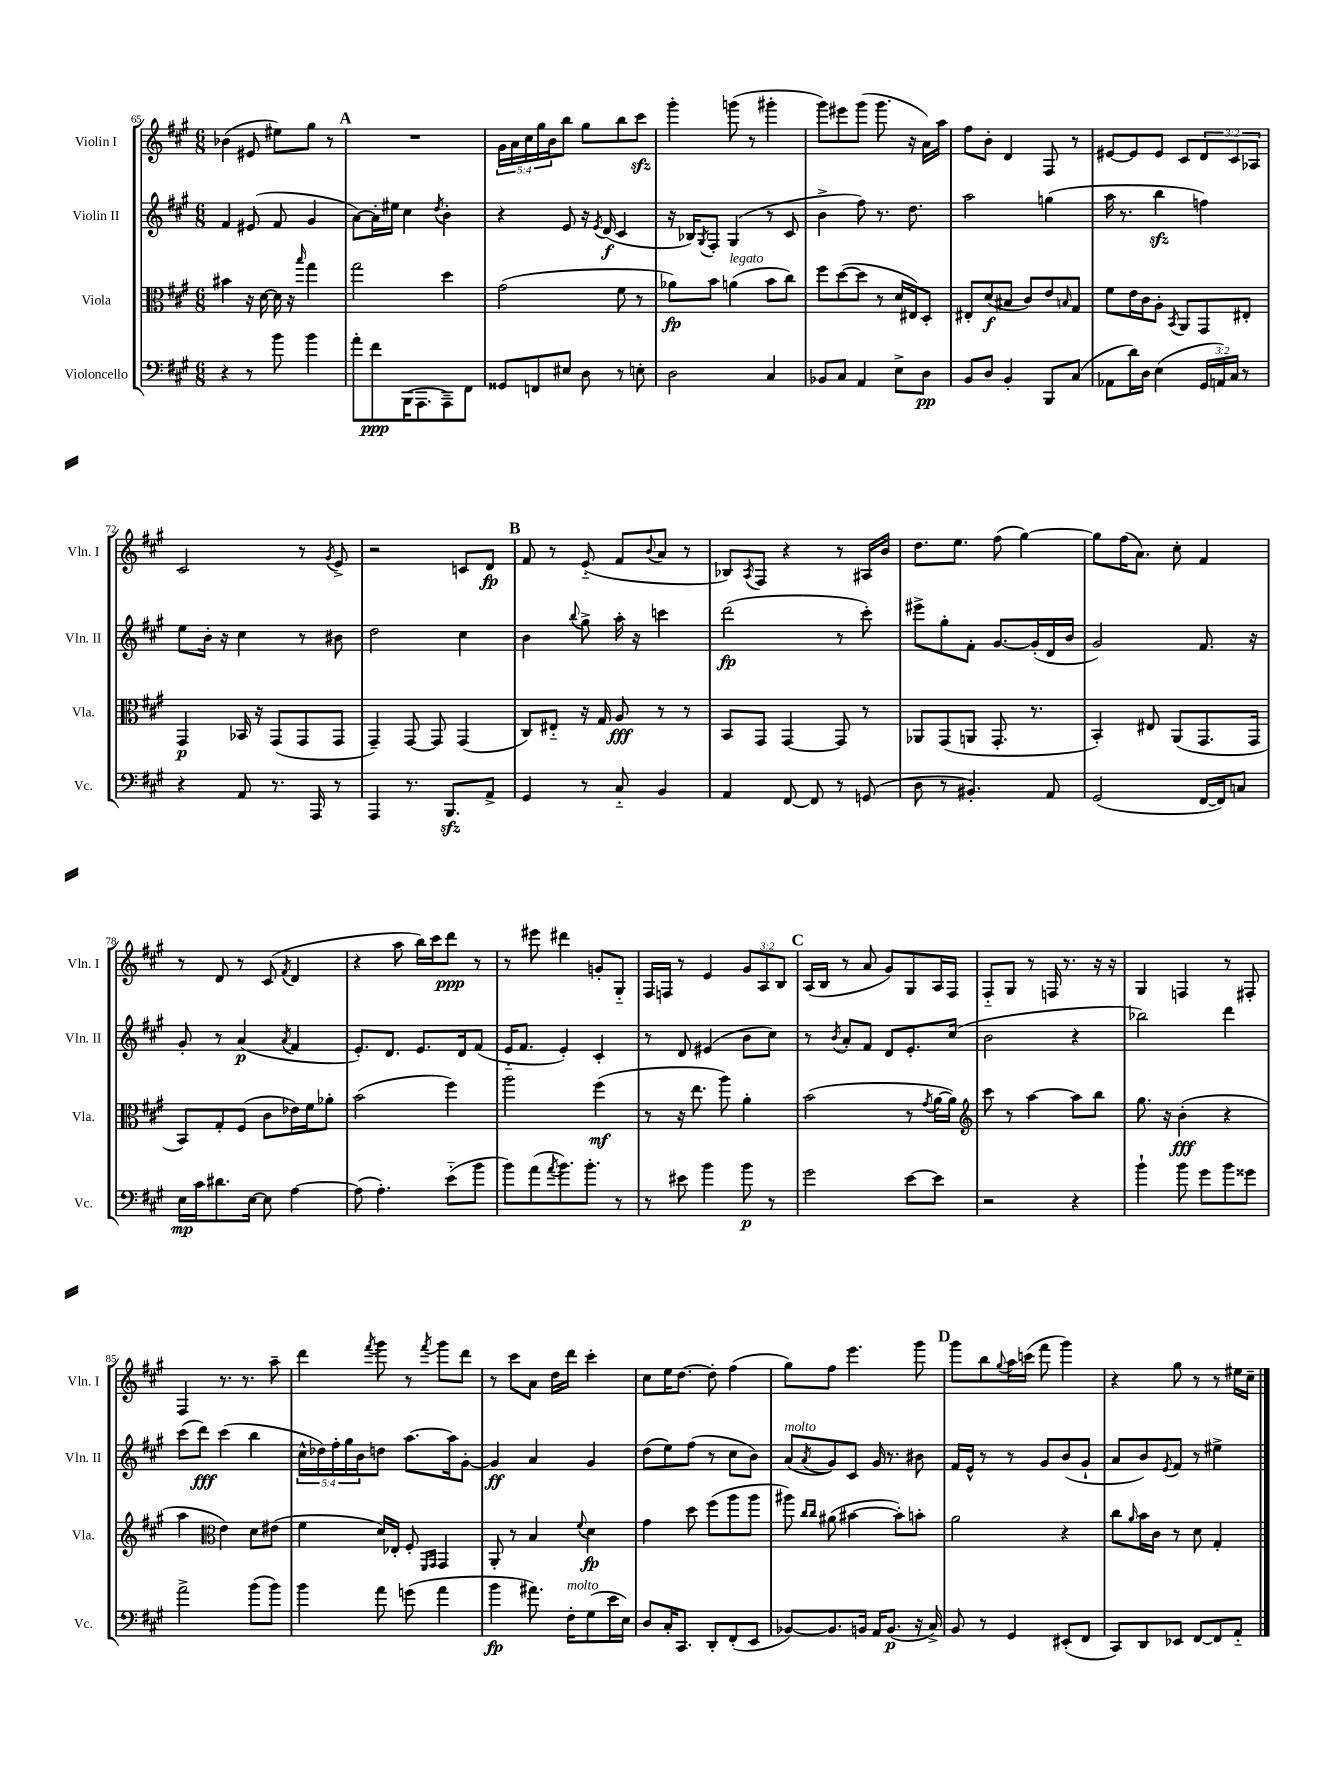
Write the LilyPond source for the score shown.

<<
\new StaffGroup <<
\new Staff = "s0" \with { instrumentName = "Violin I" shortInstrumentName = "Vln. I" } {
    \clef treble \key a \major \numericTimeSignature \time 6/8 \override Staff.TupletNumber.text = #tuplet-number::calc-fraction-text
    bes'4( eis'8 eis''8) gis''8 r8 |
    \mark \markup { \bold "A" } R2. |
    \tuplet 5/4 { gis'16 a'16 cis''16 gis''16 b'16 } b''8 gis''8 b''8 cis'''8\sfz |
    gis'''4-. g'''8( r8 gis'''4-. |
    gis'''8) eis'''8 gis'''8( gis'''8. r16 a'16) a''16 |
    fis''8 b'8-. d'4 fis8 r8 |
    eis'8~ eis'8 eis'8 cis'8 \tuplet 3/2 { d'8 cis'8 aes8 } |
    cis'2 r8 \acciaccatura { gis'8 } e'8-> |
    r2 c'8 d'8\fp |
    \mark \markup { \bold "B" } fis'8 r8 e'8-_( fis'8 \appoggiatura { b'8 } a'8 r8 |
    bes8) \acciaccatura { a8 } fis8 r4 r8 ais16 b'16 |
    d''8. e''8. fis''8( gis''4~) |
    gis''8 fis''16( a'8.) cis''8-. fis'4 |
    r8 d'8 r8 cis'8( \acciaccatura { fis'8 } d'4 |
    r4 a''8 b''16) cis'''16 d'''8\ppp r8 |
    r8 eis'''8 dis'''4 g'8-. gis8-_ |
    fis16 f16 r8 e'4 \tuplet 3/2 { gis'8 a8 b8 } |
    \mark \markup { \bold "C" } a16( b16 r8 a'8 gis'8) gis8 a16 fis16 |
    fis8-_ gis8 r8 f16 r8. r16 r16 |
    gis4 f4 r8 fis8-. |
    fis4 r8. r8. a''8-- |
    d'''4 \acciaccatura { fis'''8 } gis'''8 r8 \acciaccatura { fis'''8 } gis'''8 d'''8 |
    r8 cis'''8 a'8 d''16 d'''16 cis'''4-. |
    cis''8 e''16 d''8.~ d''8-. fis''4( |
    gis''8) fis''8 e'''4. gis'''8 |
    \mark \markup { \bold "D" } gis'''8 b''8 \appoggiatura { gis''8 } a''16 c'''16( fis'''8 gis'''4) |
    r4 gis''8 r8 r8 eis''16 cis''16-- \bar "|." |
}
\new Staff = "s1" \with { instrumentName = "Violin II" shortInstrumentName = "Vln. II" } {
    \clef treble \key a \major \numericTimeSignature \time 6/8 \override Staff.TupletNumber.text = #tuplet-number::calc-fraction-text
    fis'4 eis'8( fis'8 gis'4 |
    \mark \markup { \bold "A" } a'8~) a'16-. eis''16 cis''4 \acciaccatura { d''8 } b'4-. |
    r4 e'8 r16 \acciaccatura { e'8 } d'16\f( cis'4 |
    r16 bes16) \acciaccatura { gis8 } fis8-. gis4( r8 cis'8 |
    b'4-> fis''8) r8. d''8. |
    a''2 g''4( |
    a''16 r8. b''4\sfz f''4) |
    e''8 b'16-. r16 cis''4 r8 bis'8 |
    d''2 cis''4 |
    \mark \markup { \bold "B" } b'4 \appoggiatura { b''8 } gis''8-> a''16-. r16 c'''4 |
    d'''2\fp( r8 cis'''8-.) |
    eis'''8-> gis''8-. fis'8-. gis'8.~ gis'16-.( d'16 b'16 |
    gis'2) fis'8. r16 |
    gis'8-. r8 a'4\p( \acciaccatura { a'8 } fis'4 |
    e'8.-.) d'8. e'8. d'16 fis'8( |
    e'16-_ fis'8. e'4-.) cis'4-. |
    r8 d'8 eis'4( b'8 cis''8) |
    \mark \markup { \bold "C" } r8 \acciaccatura { b'8 } a'8-. fis'8 d'8 e'8.-. cis''16( |
    b'2 r4 |
    bes''2) d'''4 |
    cis'''8( d'''8\fff) cis'''4( b''4 |
    \tuplet 5/4 { cis''16-^ des''16) fis''16-. gis''16 b'16 } d''8 a''8.~ a''16 gis'8~-. |
    gis'4\ff a'4 gis'4 |
    d''8( e''8) fis''8( r8 cis''8 b'8) |
    a'8^\markup { \italic "molto" }( \acciaccatura { a'8 } gis'8) cis'8 gis'16 r8. bis'8 |
    \mark \markup { \bold "D" } fis'16 e'16-^ r8 r8 gis'8 b'8( gis'8-! |
    a'8 b'8) \acciaccatura { e'8 } fis'8 r8 eis''4-> \bar "|." |
}
\new Staff = "s2" \with { instrumentName = "Viola" shortInstrumentName = "Vla." } {
    \clef alto \key a \major \numericTimeSignature \time 6/8
    bis'4 r16 d'16~ d'16 r16 \grace { b''16 } gis''4 |
    \mark \markup { \bold "A" } gis''2 d''4 |
    gis'2( fis'8 r8 |
    aes'8\fp) b'8 a'4^\markup { \italic "legato" }( b'8 cis''8) |
    fis''8 d''8~( d''8 r8 d'16 eis16) d8-. |
    eis8-. d'8\f( bis8 cis'8) e'8 \grace { b16 } gis8 |
    fis'8 e'16 cis'16 a8-. \acciaccatura { b,8 } a,8 gis,8 eis8-. |
    gis,4\p bes,16 r16 gis,8( gis,8 gis,8 |
    gis,4--) gis,8~ gis,8 gis,4( |
    \mark \markup { \bold "B" } cis8) eis8-_ r16 gis16 a8\fff r8 r8 |
    b,8 gis,8 gis,4~ gis,8 r8 |
    aes,8 gis,8( a,8 gis,8.-. r8. |
    b,4-.) eis8 a,8( gis,8. gis,16 |
    b,8) gis8-. fis8( cis'8 ees'16) fis'16 aes'8-. |
    b'2( fis''4) |
    a''2 fis''4\mf( |
    r8 r16 e''8. a''8) a'4-. |
    \mark \markup { \bold "C" } b'2( r8 \acciaccatura { gis'8 } a'16~ a'16) |
    \clef treble cis'''8 r8 a''4~ a''8 b''8 |
    gis''8. r16 b'4-.\fff( r4 |
    a''4 \clef alto e'4) d'8 eis'8( |
    fis'4 d'16) ees16-. fis8-. \grace { fis,16 gis,16 } gis,4 |
    a,8-. r8 b4 \appoggiatura { fis'8 } d'4\fp |
    gis'4 d''8 fis''8( a''8 a''8 |
    ais''8) \grace { cis''16 cis''16 } ais'8( bis'4~ bis'8-.) b'8-. |
    \mark \markup { \bold "D" } a'2 r4 |
    cis''8 \grace { a'16 } b'16 cis'16 r8 d'8 gis4-. \bar "|." |
}
\new Staff = "s3" \with { instrumentName = "Violoncello" shortInstrumentName = "Vc." } {
    \clef bass \key a \major \numericTimeSignature \time 6/8 \override Staff.TupletNumber.text = #tuplet-number::calc-fraction-text
    r4 r8 b'8 b'4 |
    \mark \markup { \bold "A" } a'8-. fis'8\ppp b,,16( a,,8. a,,8--) fis,8 |
    gisis,8 f,8 eis8 d8 r8 e8-. |
    d2 cis4 |
    bes,8 cis8 a,4 e8-> d8\pp |
    b,8 d8 b,4-. b,,8 cis8( |
    aes,8 d'16) d16 e4( \tuplet 3/2 { gis,16 a,16) cis16 } r8 |
    r4 a,8 r8. a,,16 r8 |
    a,,4 r8. b,,8.\sfz a,8-> |
    \mark \markup { \bold "B" } gis,4 r8 cis8-_ b,4 |
    a,4 fis,8~ fis,8 r8 g,8( |
    d8 r8 bis,4.-.) a,8 |
    gis,2( fis,16~ fis,16) c8 |
    e16\mp cis'16 dis'8. e16~ e8 a4~ |
    a8( a4.-.) e'8-_( b'8 |
    b'8) a'8( \acciaccatura { a'8 } b'8.) b'8.-. r8 |
    r8 eis'8 b'4 b'8\p r8 |
    \mark \markup { \bold "C" } gis'2 e'8~ e'8 |
    r2 r4 |
    b'4-! b'8 gis'8 b'8 gisis'8 |
    a'2-> b'8( b'8) |
    b'4 a'8 g'8( a'4 |
    b'4\fp ais'8.) fis16-.^\markup { \italic "molto" } gis8( e'16 e16) |
    d8 cis16-. cis,8. d,8-. fis,8-.( e,8 |
    bes,8~) bes,8. b,16 a,16 b,8.\p( r16 cis16->) |
    \mark \markup { \bold "D" } b,8 r8 gis,4 eis,8-.( fis,8 |
    cis,8) d,8 ees,8 fis,8~ fis,8 a,8-_ \bar "|." |
}
>>
>>
\layout { \context { \Score currentBarNumber = #65 } }
